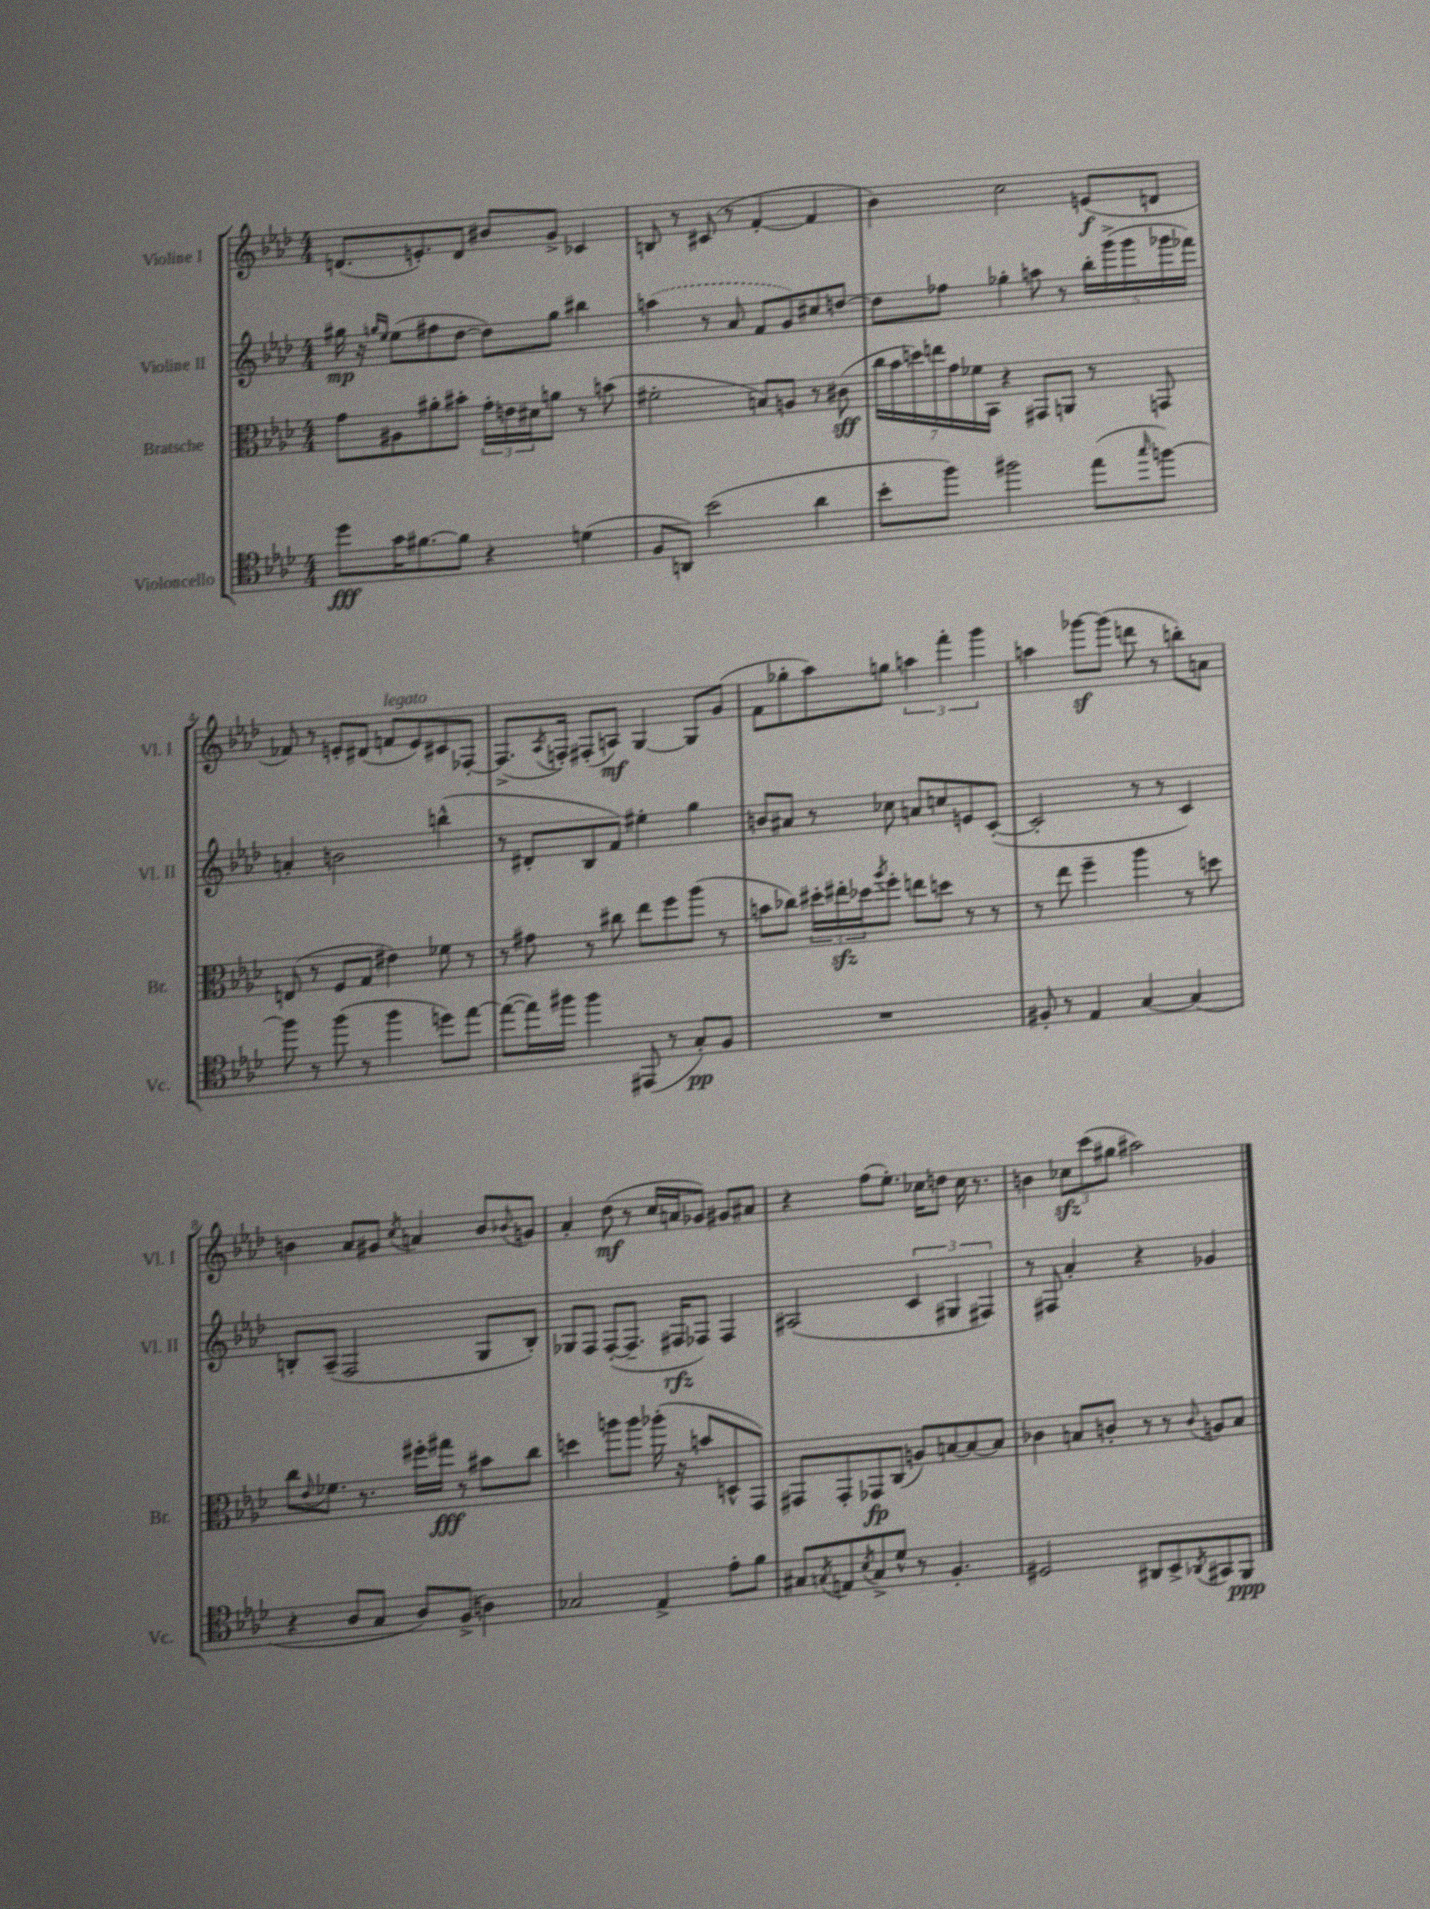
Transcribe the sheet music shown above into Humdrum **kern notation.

**kern	**kern	**kern	**kern
*staff4	*staff3	*staff2	*staff1
*clefC4	*clefC3	*clefG2	*clefG2
*k[b-e-a-d-]	*k[b-e-a-d-]	*k[b-e-a-d-]	*k[b-e-a-d-]
*M4/4	*M4/4	*M4/4	*M4/4
8dd-\L	8g\L	16gg#\	(8.d/L
.	.	16r	.
.	.	16qqgg/LL	.
.	.	16qqee-/JJ	.
16g\K	8A#\	(8ee-\L	.
[8.f#\	.	.	8.e'/)
.	8a#'\	8ff#\	.
8f#\]J	8b#'\J	[8dd-\J	8d/J
4r	24g'\LL	8dd-\]L)	8b#/L
.	24e\	.	.
.	24d#\J	.	.
.	8a\J	8gg\J	8g^/J
(4d\	8r	4bb#\	4c-/
.	(8b\	.	.
=	=	=	=
8F/L	2f#'\	(4aa\	8B/
8AA/J)	.	.	8r
(2b-\	.	8r	(8c#/
.	.	8a-/	8r
.	8B/L)	8f/L	[4f'/
.	8A/J	8g/)	.
4a-\	8r	8cc#/	4f/]
.	(8c#\	[8dd/J	.
=	=	=	=
8b-'\L	28cc\LL	8dd\]L	4b-\)
.	28b-\	.	.
.	28dd\)	.	.
.	28ee\	.	.
8ff\J)	.	8ff-\J	.
.	28g\	.	.
.	28f-\	.	.
.	28BB-\JJ	.	.
2ff#\	4r	4gg-'\	2cc\
.	8GG#/L	8aa\	.
.	8AA/J	8r	.
(8ee-\L	8r	20bb-'\LL	(8e/L
.	.	(20ggg^\	.
.	.	20ggg\	.
16qqgg/	.	.	.
[8ff\J)	8GG/	.	8d/J
.	.	20ggg-\	.
.	.	20fff-\JJ)	.
=	=	=	=
8ff\]	(8E/	4a'/	8f-/)
8r	8r	.	8r
(8ff\	8F/L	2b\	8e'/L
8r	8G/J	.	(8d#/J
4ff\	4e#\)	.	8f/L
.	.	.	8e/)
8dd\L)	8f-\	(4bb^^\	8c#/
[8ee-\J	8r	.	[8F-'/J
=	=	=	=
(8ee-\_L	8r	8r	(8.F-^/]L
16ee-\]L)	8g#\	8d#'/L	.
.	.	.	8qA-/
16ff#\JJ	.	.	16F'/Jk)
4ff#\	8r	8B-/	(8F#'/L
.	8cc#\	8f/J)	8A/J)
(8EE#/	8ee-\L	4ee#'\	[4G/
8r	8ff\	.	.
8G'/L)	(8aa-\J	4gg\	8G/]L
8F/J	8r	.	(8g/J
=	=	=	=
1r	8b\L	8b/L	8f\L
.	8cc-\J)	8a#/J	8gg-'\
.	24dd#'\LL	8r	8aa-\)
.	24ee#'\	.	.
.	24dd-\J	.	.
.	8qaa-/	.	.
.	8ff'\J	8cc-\	8gg\J
.	8ee\L	8a/L	6aa\
.	8dd\J	8cc/	.
.	.	.	6fff'\
.	8r	8e/	.
.	.	.	6ggg\
.	8r	([8c'/J	.
=	=	=	=
8F#'/	8r	2c'/]	4aa\
8r	8ee-\	.	.
4E-/	4ff~\	.	[8ggg-\L
.	.	.	(8ggg-\]J
[4G/	4aa-\	8r	8ddd\
.	.	8r	8r
(4G/]	8r	4c/)	8bb'\L)
.	8dd\	.	8a\J
=	=	=	=
4r	8cc\L	8B'/L	4b\
.	8qqe-/	.	.
.	8.f-\J	(8A-~/J	.
8A-/L	.	2F/	8a-/L
.	8.r	.	.
8G/J	.	.	8g#/J
.	.	.	8qcc/
8A-/L)	16ff#'\LL	.	4a/
.	16gg#\JJ	.	.
(8F^/J	8r	.	.
4A\)	8b#\L	8G/L	8b/L
.	.	.	8qqb-/
.	8cc\J	8B'/J)	8g/J
=	=	=	=
2G-/	4dd\	8G-/L	4a-'/
.	.	8F/J	.
.	8aa\L	([8F'/L	(8dd-\
.	8aa\J	8.F~/]J	8r
4E-^/	(16aa-'\	.	16cc/LL
.	16r	16F#/LK	16a/J
.	8b/L	8F-/J)	8g-/J)
8e-'\L	8D^^/	4F-/	8g#/L
8f\J	8GG/J)	.	8a#/J
=	=	=	=
8G#/L	8GG#/L	(2A#/	4r
8qG/	.	.	.
8E/	8GG#'/	.	.
8qB-/	.	.	.
8G^/	8GG-/	.	(8ff\L
8d-^^/J	(8C/J	.	8.ee-'\J)
8r	8A/L)	6c/	.
.	.	.	16cc-\LK
4.F'/	[8B/	.	8dd\J
.	.	6G#/	.
.	8B/_	.	16cc-\
.	.	.	8.r
.	.	6F#/)	.
.	8B/]J	.	.
=	=	=	=
2D#/	4c-\	8r	4b\
.	.	8F#/	.
.	8B/L	4a-'/	12cc-\L
.	.	.	(12ccc\
.	8c'/J	.	.
.	.	.	12gg#\J
8AA#/L	8r	4r	2aa#\)
8BB-^/	8r	.	.
8qAA-/	8qqc/	.	.
8GG#/	8A/L	4g-/	.
8FF/J	8B/J	.	.
==	==	==	==
*-	*-	*-	*-
